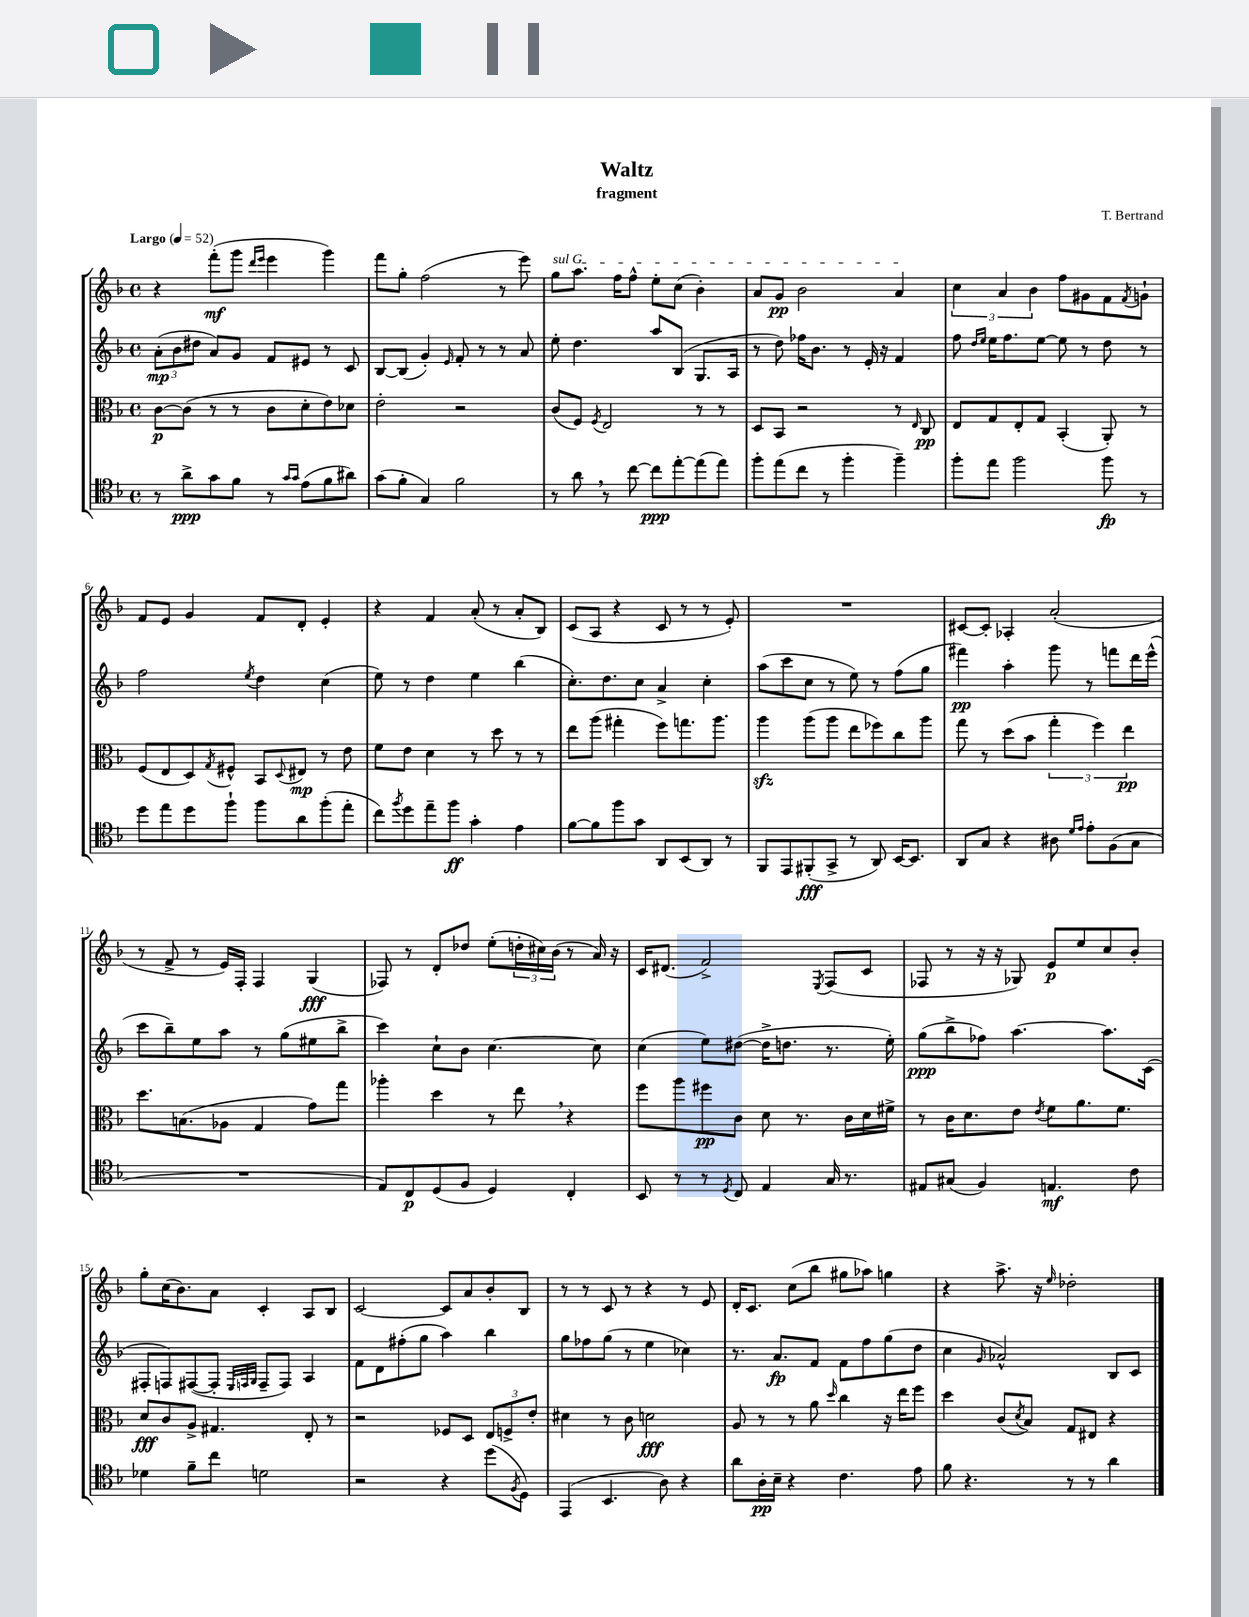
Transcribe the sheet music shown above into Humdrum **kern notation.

**kern	**dynam	**kern	**dynam	**kern	**dynam	**kern	**dynam
*part4	*part4	*part3	*part3	*part2	*part2	*part1	*part1
*staff4	*staff4	*staff3	*staff3	*staff2	*staff2	*staff1	*staff1
*clefC4	*	*clefC3	*	*clefG2	*	*clefG2	*
*k[b-]	*	*k[b-]	*	*k[b-]	*	*k[b-]	*
*M4/4	*	*M4/4	*	*M4/4	*	*M4/4	*
*met(c)	*	*met(c)	*	*met(c)	*	*met(c)	*
*MM52	*	*MM52	*	*MM52	*	*MM52	*
=1	=1	=1	=1	=1	=1	=1	=1
!	!	!	!	!	!	!LO:TX:a:B:t=Largo	!
8r	.	[8c\L	p	(12a'\L	mp	4r	.
.	.	.	.	12b-\	.	.	.
8a^\L	ppp	(8c\J]	.	.	.	.	.
.	.	.	.	12dd#X\J	.	.	.
8g\	.	8r	.	8a/L)	.	(8fff'\L	mf
8f\J	.	8r	.	8g/J	.	8ggg\J	.
.	.	.	.	.	.	16qqddd/LL	.
.	.	.	.	.	.	16qqeee/JJ	.
8r	.	8c\L	.	8f/L	.	4eee\	.
16qqg/LL	.	.	.	.	.	.	.
16qqg/JJ	.	.	.	.	.	.	.
(8e\L	.	8d'\	.	8e#X/J	.	.	.
8f\	.	8e\)	.	8r	.	4ggg\)	.
8a#X\J)	.	8d-X\J	.	8c/	.	.	.
=2	=2	=2	=2	=2	=2	=2	=2
(8g\L	.	2e'\	.	[8B-/L	.	8fff\L	.
8f'\J	.	.	.	(8B-/J]	.	8gg'\J	.
4G/)	.	.	.	4g'/)	.	(2ff\	.
.	.	.	.	16qqe/	.	.	.
2f\	.	2r	.	8f'/	.	.	.
.	.	.	.	8r	.	.	.
.	.	.	.	8r	.	8r	.
.	.	.	.	8a/	.	8eee\)	.
=3	=3	=3	=3	=3	=3	=3	=3
!	!	!	!	!	!	!LO:TX:a:i:t=sul G	!
8r	.	(8c/L	.	8ee'\	.	8gg\L	.
8a,\	.	8F/J)	.	4.dd\	.	8.aa\J	.
.	.	8qF/	.	.	.	.	.
8r	.	2E/	.	.	.	.	.
.	.	.	.	.	.	16ff\KL	.
[8cc\	.	.	.	.	.	8ff^^\J	.
8cc\L]	ppp	.	.	8aa/L	.	8ee'\L	.
[8ee'\	.	.	.	(8B-/J	.	(8cc\J	.
(8ee\]	.	8r	.	8.G/L	.	4b-'\)	.
8ee\J)	.	8r	.	.	.	.	.
.	.	.	.	16A/Jk	.	.	.
=4	=4	=4	=4	=4	=4	=4	=4
8ff'\L	.	8D/L	.	8r	.	8a/L	.
(8ee\	.	8BB-/J	.	8dd\)	.	8g/J	pp
8cc\J	.	2r	.	16ff-X\KL	.	2b-\	.
.	.	.	.	8.b-\J	.	.	.
8r	.	.	.	.	.	.	.
4ff'\	.	.	.	8r	.	.	.
.	.	.	.	16e'/	.	.	.
.	.	.	.	16r	.	.	.
4ff~\)	.	8r	.	4f/	.	4a/	.
.	.	16qqE/	.	.	.	.	.
.	.	8C/	pp	.	.	.	.
=5	=5	=5	=5	=5	=5	=5	=5
8ff'\L	.	8E/L	.	8ff\	.	6cc\	.
.	.	.	.	16qqdd/LL	.	.	.
.	.	.	.	16qqee/JJ	.	.	.
8ee\J	.	8G/	.	16ee\KL	.	.	.
.	.	.	.	.	.	6a/	.
.	.	.	.	8.ff\	.	.	.
2ff\	.	8E'/	.	.	.	.	.
.	.	.	.	.	.	6b-\	.
.	.	8G/J	.	[8ee\J	.	.	.
.	.	(4BB-'/	.	8ee\]	.	8ff\L	.
.	.	.	.	8r	.	8g#X\	.
8ff\	fp	8AA'/)	.	8dd\	.	8f\	.
.	.	.	.	.	.	8qf/	.
8r	.	8r	.	8r	.	8gn`\J	.
!!LO:LB:g=z
=6	=6	=6	=6	=6	=6	=6	=6
8dd\L	.	(8F/L	.	2ff\	.	8f/L	.
8ee\	.	8E/	.	.	.	8e/J	.
8dd\	.	8D/)	.	.	.	4g/	.
.	.	8qG/	.	.	.	.	.
8ff`\J	.	8F#X^^/J	.	.	.	.	.
.	.	.	.	8qee/	.	.	.
8ff\L	.	8BB-/L	.	4dd\	.	8f/L	.
.	.	8qqD/	.	.	.	.	.
8a\	.	8E#X/J	mp	.	.	8d'/J	.
(8ff'\	.	8r	.	(4cc\	.	4e'/	.
8ee'\J	.	8e\	.	.	.	.	.
=7	=7	=7	=7	=7	=7	=7	=7
8cc\L)	.	8f\L	.	8ee\)	.	4r	.
8qff/	.	.	.	.	.	.	.
8dd\	.	8e\J	.	8r	.	.	.
8ee~\	.	4d\	.	4dd\	.	4f/	.
8ff\J	ff	.	.	.	.	.	.
4g'\	.	8r	.	4ee\	.	(8a'/	.
.	.	8dd\	.	.	.	8r	.
4e\	.	8r	.	(4bb-\	.	8a'/L	.
.	.	8r	.	.	.	8B-/J)	.
=8	=8	=8	=8	=8	=8	=8	=8
[8f\L	.	8ee\L	.	8.cc'\L)	.	(8c/L	.
8f\]	.	(8aa\J	.	.	.	8A/J	.
.	.	.	.	8.dd\	.	.	.
8ff\	.	4gg#X'\	.	.	.	4r	.
8g\J	.	.	.	8cc\J	.	.	.
8AA/L	.	8ff\L)	.	4a^/	.	8c/	.
(8BB-/	.	8.ggn\	.	.	.	8r	.
8AA/J)	.	.	.	4cc'\	.	8r	.
.	.	8.aa\J	.	.	.	.	.
8r	.	.	.	.	.	8e'/)	.
=9	=9	=9	=9	=9	=9	=9	=9
8FF/L	.	4aazz\	.	(8aa\L	.	1r	.
8EE/	.	.	.	8ccc\	.	.	.
(8FF#X'/	fff	(8aa\L	.	8cc\J	.	.	.
8GG^/J	.	8aa\J	.	8r	.	.	.
8r	.	8ee\L	.	8ee\)	.	.	.
8AA/)	.	8ff-X\)	.	8r	.	.	.
[16BB-/KL	.	8cc\	.	(8ff\L	.	.	.
8.BB-/J]	.	.	.	.	.	.	.
.	.	8aa\J	.	8gg\J	.	.	.
=10	=10	=10	=10	=10	=10	=10	=10
8AA/L	.	8gg\	.	4fff#X\)	pp	[8c#X/L	.
8G/J	.	8r	.	.	.	8c#'/J]	.
4r	.	(8dd\L	.	4aa'\	.	4A-X'/	.
.	.	8b-\J	.	.	.	.	.
8A#X\	.	6gg'\	.	8ggg\	.	(2a'/	.
16qqd/LL	.	.	.	.	.	.	.
16qqe/JJ	.	.	.	.	.	.	.
8e'\L	.	.	.	8r	.	.	.
.	.	6ff\)	.	.	.	.	.
(8F\	.	.	.	8fffn\L	.	.	.
.	.	6ee\	pp	.	.	.	.
8G\J	.	.	.	16ddd\L	.	.	.
.	.	.	.	(16eee^^\JJ	.	.	.
!!LO:LB:g=z
=11	=11	=11	=11	=11	=11	=11	=11
1r	.	8.dd\L	.	8ccc\L	.	8r	.
.	.	.	.	8bb-~\)	.	8f^/	.
.	.	(8.Bn\	.	.	.	.	.
.	.	.	.	8ee\	.	8r	.
.	.	8A-X\J	.	8aa\J	.	16e/LL)	.
.	.	.	.	.	.	16F'/JJ	.
.	.	4G/	.	8r	.	4F/	.
.	.	.	.	(8gg\L	.	.	.
.	.	8g\L)	.	8ee#X\	.	(4G/	fff
.	.	8gg\J	.	8bb-^\J	.	.	.
=12	=12	=12	=12	=12	=12	=12	=12
8E/L)	.	4aa-X'\	.	4ccc\)	.	8F-X/)	.
8C/	p	.	.	.	.	8r	.
(8D/	.	4dd\	.	8cc`\L	.	8d'/L	.
8F/J	.	.	.	8b-\J	.	8dd-X/J	.
4D/)	.	8r	.	[4.cc\	.	(8ee'\L	.
.	.	8ee,\	.	.	.	24ddn'\L	.
.	.	.	.	.	.	24cc#X\)	.
.	.	.	.	.	.	(24b-\JJ	.
4C'/	.	4r	.	.	.	8r	.
.	.	.	.	8cc\]	.	16a/)	.
.	.	.	.	.	.	16r	.
=13	=13	=13	=13	=13	=13	=13	=13
8BB-/	.	8ff\L	.	(4cc\	.	16c/KL	.
.	.	.	.	.	.	(8.d#X/J	.
8r	.	8aa\	.	.	.	.	.
8r	.	8ff#X\	pp	8ee\L)	.	2f^/)	.
8qD/	.	.	.	.	.	.	.
8C/	.	8c\J	.	([8dd#X\J	.	.	.
4E/	.	8d\	.	16dd#^\KL]	.	.	.
.	.	.	.	8.ddn\J	.	.	.
.	.	8.r	.	.	.	.	.
.	.	.	.	.	.	8qE/	.
16G/	.	.	.	8.r	.	(8F/L	.
8.r	.	16c\LL	.	.	.	.	.
.	.	16d\	.	.	.	8c/J	.
.	.	16f#X^\JJ	.	16ee'\)	.	.	.
=14	=14	=14	=14	=14	=14	=14	=14
8E#X/L	.	8r	.	(8gg\L	ppp	8F-X/	.
(8G#X/J	.	16c\KL	.	8bb-^\	.	8r	.
.	.	8.d\	.	.	.	.	.
4F/)	.	.	.	8ff-X\J)	.	16r	.
.	.	.	.	.	.	16r	.
.	.	8e\J	.	[4.aa\	.	8G-X/)	.
.	.	8qe/	.	.	.	.	.
4.En/	mf	8f\L	.	.	.	8e/L	p
.	.	8.a\	.	.	.	8ee/	.
.	.	.	.	8.aa\L]	.	8cc/	.
.	.	8.f\J	.	.	.	.	.
8c\	.	.	.	.	.	8b-'/J	.
.	.	.	.	(16c\Jk	.	.	.
!!LO:LB:g=z
=15	=15	=15	=15	=15	=15	=15	=15
4d-X\	.	8d/L	fff	8F#X'/L	.	8gg'\L	.
.	.	8c/	.	8Fn/)	.	(16cc\K	.
.	.	.	.	.	.	8.b-\)	.
8f~\L	.	8A^/J	.	([8F#X/	.	.	.
8cc\J	.	4.G#X/	.	8F#'/J]	.	8a\J	.
.	.	.	.	32qqE/LLL	.	.	.
.	.	.	.	32qqFn/	.	.	.
.	.	.	.	32qqG/JJJ	.	.	.
2dn\	.	.	.	8F~/L	.	4c'/	.
.	.	.	.	8F/J)	.	.	.
.	.	8E'/	.	4A/	.	8A/L	.
.	.	8r	.	.	.	8B-/J	.
=16	=16	=16	=16	=16	=16	=16	=16
2r	.	2r	.	8f\L	.	[2c/	.
.	.	.	.	8d\	.	.	.
.	.	.	.	(8ff#X'\	.	.	.
.	.	.	.	8gg\J	.	.	.
4r	.	8F-X/L	.	4aa\)	.	8c/L]	.
.	.	8D/J	.	.	.	8a/	.
(8dd\L	.	12E/L	.	4bb-\	.	8b-'/	.
.	.	12Fn^/	.	.	.	.	.
8qF/	.	.	.	.	.	.	.
8D\J)	.	.	.	.	.	8B-/J	.
.	.	12e'/J	.	.	.	.	.
=17	=17	=17	=17	=17	=17	=17	=17
(4EE/	.	4d#X\	.	8gg\L	.	8r	.
.	.	.	.	8ff-X\	.	8r	.
4.BB-/	.	8r	.	(8gg\J	.	8c/	.
.	.	8c\	.	8r	.	8r	.
.	.	2dn\	fff	4ee\	.	4r	.
8A\)	.	.	.	.	.	.	.
4r	.	.	.	4cc-X\)	.	8r	.
.	.	.	.	.	.	8e/	.
=18	=18	=18	=18	=18	=18	=18	=18
8a\L	.	8A/	.	8.r	.	16d'/KL	.
.	.	.	.	.	.	8.c/J	.
16A'\L	pp	8r	.	.	.	.	.
16B-~\JJ	.	.	.	8.a/L	fp	.	.
4r	.	8r	.	.	.	(8cc\L	.
.	.	8a\	.	8f/J	.	8bb-\J	.
.	.	16qqdd/	.	.	.	.	.
4.c\	.	4cc\	.	8f\L	.	8gg#X\L	.
.	.	.	.	8ff\	.	8aa-X\J)	.
.	.	16r	.	(8gg\	.	4ggn\	.
.	.	16ee\KL	.	.	.	.	.
8e\	.	8ff\J	.	8dd\J	.	.	.
=19	=19	=19	=19	=19	=19	=19	=19
8f\	.	4dd\	.	4cc\	.	4r	.
4.r	.	.	.	.	.	.	.
.	.	.	.	16qqg/	.	.	.
.	.	(8c/L	.	2a-X^^/)	.	8.aa^\	.
.	.	8qd/	.	.	.	.	.
.	.	8B-/J)	.	.	.	.	.
.	.	.	.	.	.	16r	.
.	.	.	.	.	.	16qqee/	.
8r	.	8G/L	.	.	.	2dd-X'\	.
8r	.	8E#X/J	.	.	.	.	.
4a\	.	4r	.	8B-/L	.	.	.
.	.	.	.	8c/J	.	.	.
==	==	==	==	==	==	==	==
*-	*-	*-	*-	*-	*-	*-	*-
